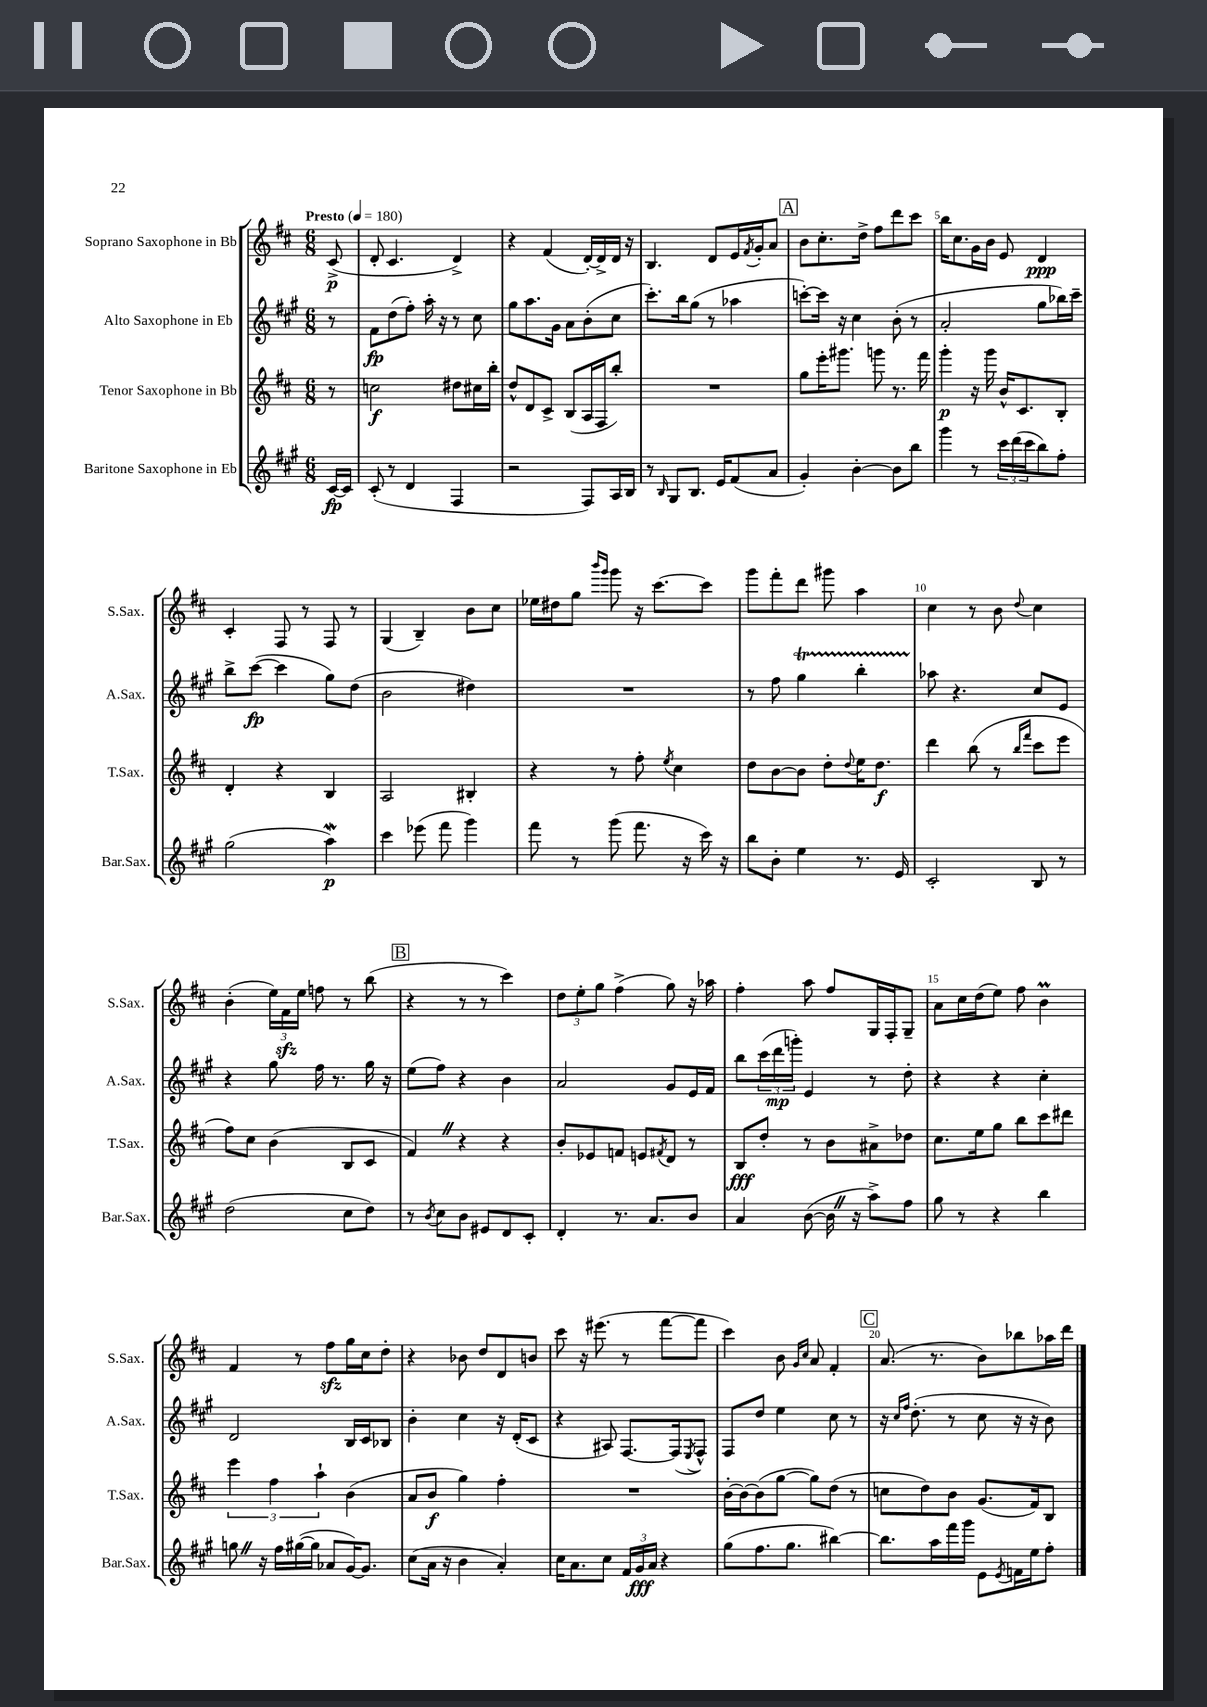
<<
\new StaffGroup <<
\new Staff = "s0" \with { instrumentName = "Soprano Saxophone in Bb" shortInstrumentName = "S.Sax." } {
    \clef treble \key d \major \numericTimeSignature \time 6/8 \partial 8 \tempo "Presto" 4 = 180
    cis'8->\p( |
    d'8-. cis'4. d'4->) |
    r4 fis'4( d'16~-.) d'16-> d'16 r16 |
    b4. d'8 e'16 \acciaccatura { fis'8 } g'16-. a'8 |
    \mark \markup { \box "A" } b'8 cis''8.-. d''16-> fis''8 d'''8 cis'''8 |
    b''16 cis''8. g'16 b'16 e'8 d'4\ppp |
    cis'4-. fis8 r8 fis8 r8 |
    g4( b4--) b'8 cis''8 |
    ees''16 dis''16 g''8 \grace { b'''16 g'''16 } g'''8 r16 cis'''8.~ cis'''8 |
    g'''8 fis'''8-. d'''8 gis'''8 a''4 |
    cis''4 r8 b'8 \appoggiatura { d''8 } cis''4 |
    b'4-.( \tuplet 3/2 { e''16) fis'16\sfz e''16 } f''8 r8 b''8( |
    \mark \markup { \box "B" } r4 r8 r8 cis'''4) |
    \tuplet 3/2 { d''8 e''8-. g''8 } fis''4->( g''8) r16 aes''16 |
    fis''4-. a''8 fis''8 g16 fis16-. g8-- |
    a'8 cis''16 d''16( e''8) fis''8 b'4\prall |
    fis'4 r8 fis''8\sfz g''16 cis''16 d''8-. |
    r4 bes'8 d''8 d'8 b'8 |
    cis'''8 r16 eis'''8.( r8 fis'''8~ fis'''8 |
    cis'''4) b'8 \grace { g'16 cis''16 } a'8 fis'4-. |
    \mark \markup { \box "C" } a'8.( r8. b'8) bes''8 aes''16 d'''16 \bar "|." |
}
\new Staff = "s1" \with { instrumentName = "Alto Saxophone in Eb" shortInstrumentName = "A.Sax." } {
    \clef treble \key a \major \numericTimeSignature \time 6/8 \partial 8
    r8 |
    fis'8\fp d''8( fis''8-.) a''16-. r16 r8 cis''8 |
    gis''8 a''8. gis'16 a'8 b'8-.( cis''8 |
    cis'''8.-.) b''16 gis''8( r8 aes''4 |
    \mark \markup { \box "A" } c'''8~-.) c'''16 r16 cis''4 b'8-.( r8 |
    a'2-. gis''8 bes''16) cis'''16-- |
    b''8-> cis'''8~\fp( cis'''4 gis''8) d''8( |
    b'2 dis''4) |
    R2. |
    r8 fis''8 gis''4\startTrillSpan b''4-. |
    aes''8\stopTrillSpan r4. cis''8 e'8 |
    r4 gis''8 fis''16 r8. gis''16 r16 |
    \mark \markup { \box "B" } e''8( fis''8) r4 b'4 |
    a'2 gis'8 e'16 fis'16 |
    b''8 \tuplet 3/2 { cis'''16( d'''16\mp g'''16-.) } e'4 r8 d''8-. |
    r4 r4 cis''4-. |
    d'2 b16 cis'16 bes8 |
    b'4-. cis''4 r16 d'16-.( cis'8 |
    r4 ais8) fis8.~ fis16( \acciaccatura { e8 } fis8-^) |
    fis8 d''8 e''4 cis''8 r8 |
    \mark \markup { \box "C" } r16 \grace { cis''16 fis''16 } d''8.-.( r8 cis''8 r16 r16 b'8) \bar "|." |
}
\new Staff = "s2" \with { instrumentName = "Tenor Saxophone in Bb" shortInstrumentName = "T.Sax." } {
    \clef treble \key d \major \numericTimeSignature \time 6/8 \partial 8
    r8 |
    c''2\f dis''8 cis''16 b''16-. |
    d''8-^ d'8 cis'8-> b8( a16 fis16 b''8-.) |
    R2. |
    \mark \markup { \box "A" } g''8 e'''16-. gis'''8. g'''8 r8. fis'''16 |
    g'''4-.\p r16 g'''16 b'16-^ cis'8. b8-. |
    d'4-. r4 b4 |
    a2 bis4-. |
    r4 r8 fis''8-. \acciaccatura { e''8 } cis''4 |
    d''8 b'8~ b'8 d''8-. \appoggiatura { d''8 } e''16 d''8.\f |
    d'''4 b''8( r8 \grace { b''16 fis'''16 } cis'''8 e'''8 |
    fis''8) cis''8 b'4( b8 cis'8 |
    \mark \markup { \box "B" } fis'4) \once \override BreathingSign.text = \markup { \musicglyph "scripts.caesura.straight" } \breathe r4 r4 |
    b'8-. ees'8 f'8 e'8 \acciaccatura { fis'8 } d'8 r8 |
    b8\fff d''8-. r8 b'8 ais'8-> des''8 |
    cis''8. e''16 g''8 b''8 cis'''8 dis'''8 |
    \tuplet 3/2 { e'''4 fis''4 a''4-! } b'4( |
    a'8 b'8\f g''4) fis''4-. |
    R2. |
    b'16~-. b'16~ b'8( g''8~ g''8) d''8( r8 |
    \mark \markup { \box "C" } c''8 d''8) b'8 g'8.( fis'16) b8 \bar "|." |
}
\new Staff = "s3" \with { instrumentName = "Baritone Saxophone in Eb" shortInstrumentName = "Bar.Sax." } {
    \clef treble \key a \major \numericTimeSignature \time 6/8 \partial 8
    cis'16~\fp cis'16 |
    cis'8-.( r8 d'4 fis4 |
    r2 fis8) a16 b16 |
    r8 \grace { b16 } gis8 b8. e'16 fis'8( a'8 |
    \mark \markup { \box "A" } gis'4-.) b'4~-. b'8 b''8 |
    gis'''4 r8 \tuplet 3/2 { cis'''16 d'''16( cis'''16 } b''8) fis''8-. |
    gis''2( a''4\mordent\p) |
    cis'''4 ees'''8( fis'''8 gis'''4) |
    fis'''8 r8 gis'''8( fis'''8. r16 cis'''16) r16 |
    b''8 b'8-. e''4 r8. e'16 |
    cis'2-. b8 r8 |
    d''2( cis''8 d''8) |
    \mark \markup { \box "B" } r8 \acciaccatura { b'8 } cis''8 b'8 eis'8 d'8 cis'8-. |
    d'4-. r8. a'8. b'8 |
    a'4 b'8~( b'16 \once \override BreathingSign.text = \markup { \musicglyph "scripts.caesura.straight" } \breathe r16 a''8->) fis''8 |
    gis''8 r8 r4 b''4 |
    g''8 \once \override BreathingSign.text = \markup { \musicglyph "scripts.caesura.straight" } \breathe r16 fis''16 gis''16~( gis''16 aes'8 gis'16~) gis'8. |
    cis''8( a'16 r16 b'4 a'4-.) |
    cis''16 a'8. cis''8 \tuplet 3/2 { fis'16 gis'16\fff a'16 } r4 |
    gis''8( fis''8. gis''8. bis''4~) |
    \mark \markup { \box "C" } bis''8. a''16 fis'''16 gis'''16 e'8 \acciaccatura { e'8 } f'16 e''16 fis''8-. \bar "|." |
}
>>
>>
\layout { \context { \Score \override BarNumber.break-visibility = ##(#f #t #t) barNumberVisibility = #(every-nth-bar-number-visible 5) } }
